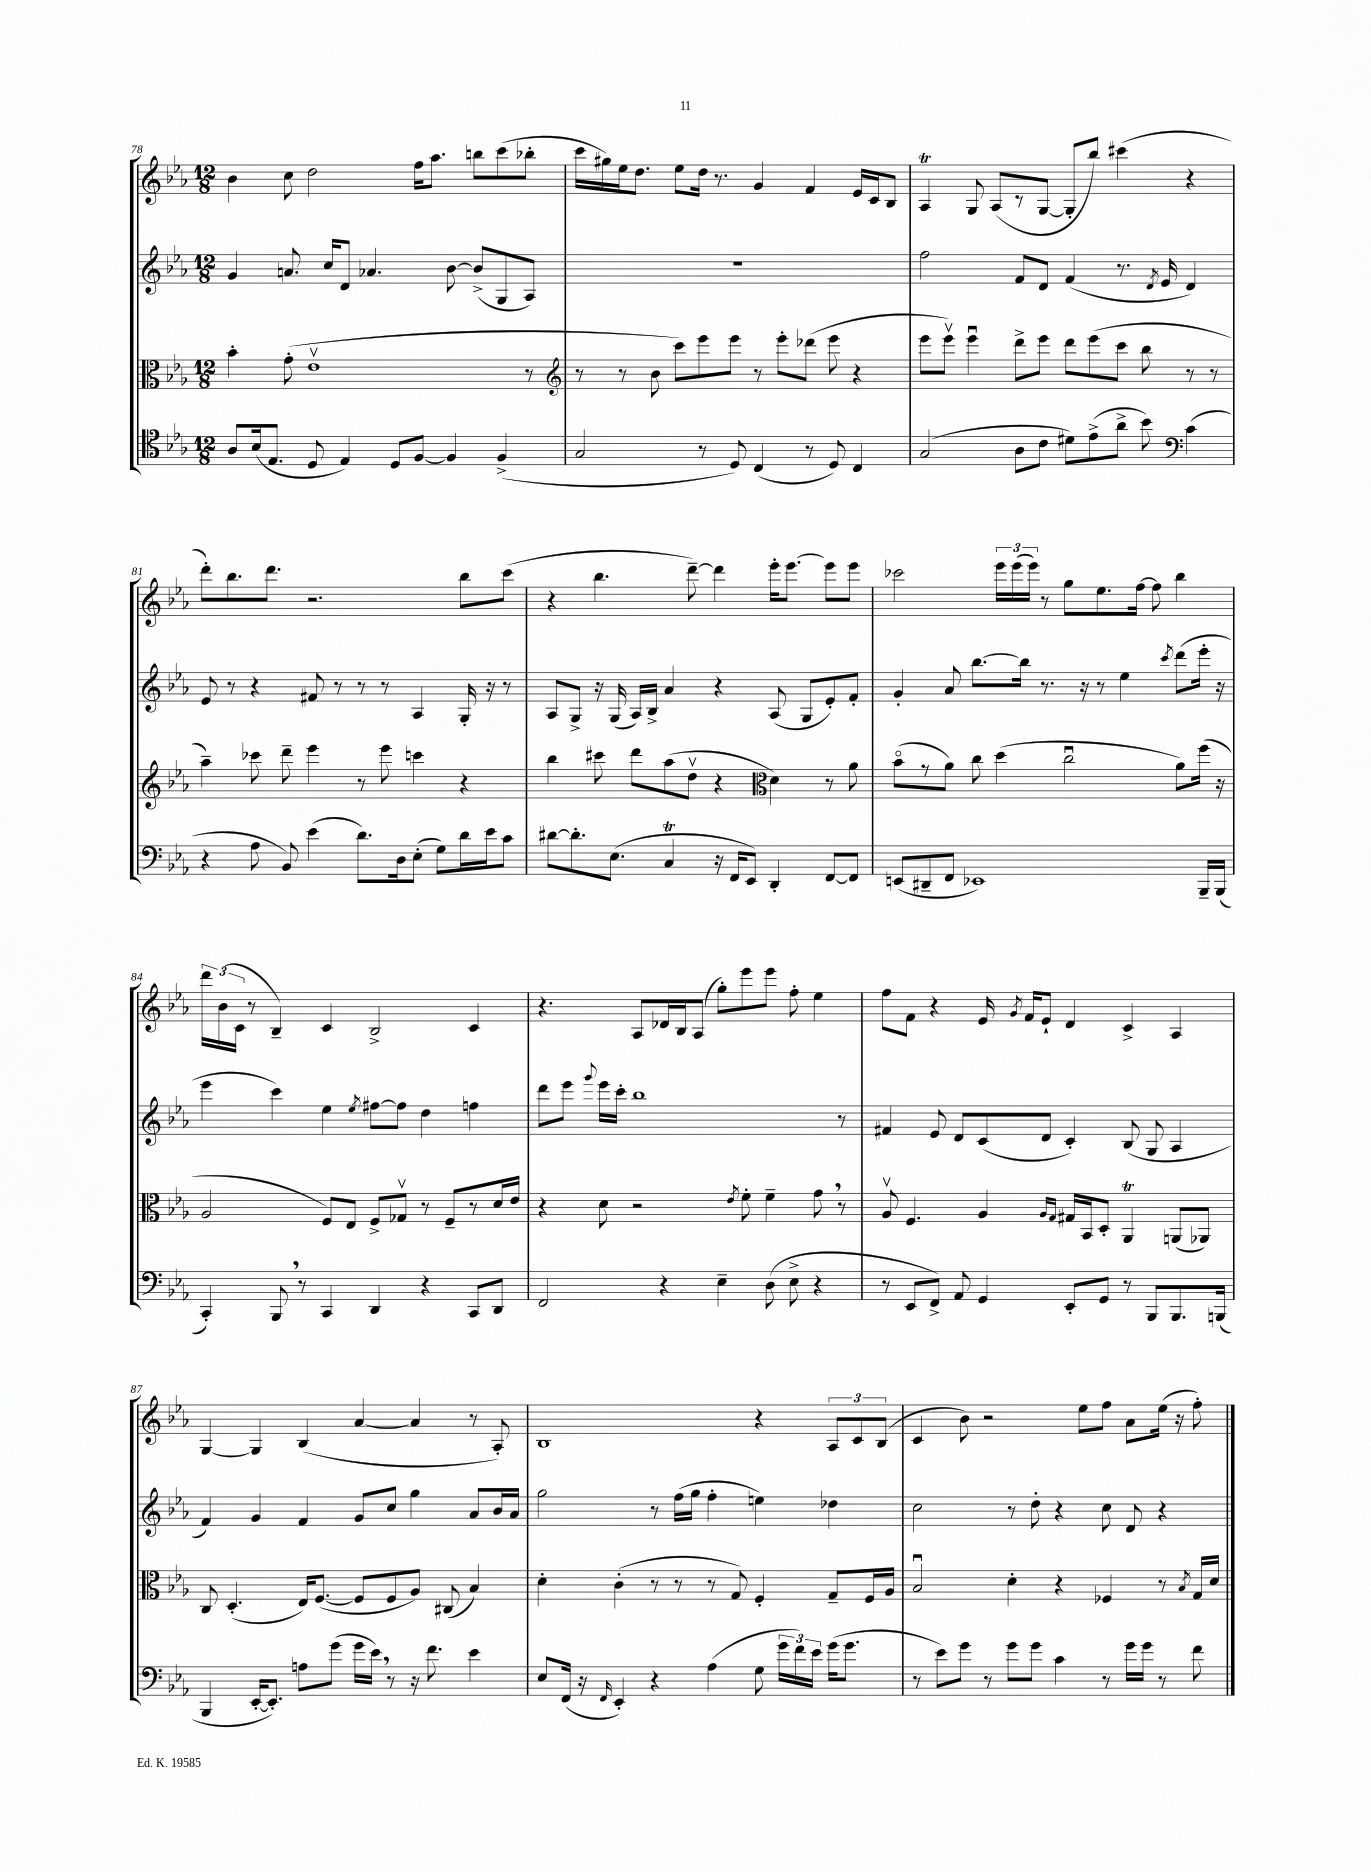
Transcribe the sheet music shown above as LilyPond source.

<<
\new StaffGroup <<
\new Staff = "s0" {
    \clef treble \key ees \major \numericTimeSignature \time 12/8
    \autoBeamOff bes'4 c''8 d''2 f''16[ aes''8.] b''8[ c'''8( bes''8]-. |
    c'''16[ gis''16) ees''16 d''8.] ees''8[ d''16] r8. g'4 f'4 ees'16[ c'16 bes8] |
    aes4\trill g8 aes8[( r8 g8]~ g8[-. bes''8]) cis'''4( r4 |
    d'''8[-.) bes''8. d'''8.] r2. bes''8[ c'''8]( |
    r4 bes''4. d'''8~--) d'''4 ees'''16[-. ees'''8.]~ ees'''8[ ees'''8] |
    ces'''2 \tuplet 3/2 { ees'''16[ ees'''16( ees'''16]) } r8 g''8[ ees''8. f''16]~ f''8 bes''4 |
    \tuplet 3/2 { d'''16[ bes'16( c'16] } r8 bes4--) c'4 bes2-> c'4 |
    r4. aes8[ des'16 bes16 aes8]( g''8[-.) ees'''8 ees'''8] f''8-. ees''4 |
    f''8[ f'8] r4 ees'16 \acciaccatura { g'8 } f'16[ ees'8]-! d'4 c'4-> aes4 |
    g4~ g4 bes4( aes'4~ aes'4 r8 aes8-.) |
    bes1 r4 \tuplet 3/2 { aes8[ c'8 bes8]( } |
    c'4 bes'8) r2 ees''8[ f''8] aes'8[ ees''16]( r16 f''8-.) \bar "|." |
}
\new Staff = "s1" {
    \clef treble \key ees \major \numericTimeSignature \time 12/8
    \autoBeamOff g'4 a'8. c''16[ d'8] aes'4. bes'8~ bes'8[->( g8 aes8]) |
    R1. |
    f''2 f'8[ d'8] f'4( r8. \acciaccatura { d'8 } ees'16 d'4) |
    ees'8 r8 r4 fis'8 r8 r8 r8 aes4 g16-. r16 r8 |
    aes8[ g8]-> r16 g16( aes16[) bes16]-> aes'4 r4 aes8( g8[ ees'8-.) f'8]-. |
    g'4-. aes'8 bes''8.[~ bes''16] r8. r16 r8 ees''4 \acciaccatura { c'''8 } d'''8[( ees'''16]-. r16 |
    ees'''4 c'''4) ees''4 \acciaccatura { ees''8 } fis''8[~ fis''8] d''4 f''4 |
    d'''8[ ees'''8] \appoggiatura { g'''8 } ees'''16[ c'''16]-. bes''1 r8 |
    fis'4 ees'8 d'8[ c'8( d'8] c'4-.) bes8( g8 aes4 |
    f'4) g'4 f'4 g'8[ c''8] g''4 aes'8[ bes'16 aes'16] |
    g''2 r8 f''16[( g''16] f''4-. e''4) des''4 |
    c''2 r8 d''8-. r4 c''8 d'8 r4 \bar "|." |
}
\new Staff = "s2" {
    \clef alto \key ees \major \numericTimeSignature \time 12/8
    \autoBeamOff bes'4-. g'8-.( ees'1\upbow r8 |
    \clef treble r8 r8 bes'8 c'''8[) ees'''8 ees'''8] r8 ees'''8[-. des'''8]( ees'''8 r4 |
    ees'''8[ ees'''8]\upbow) ees'''4\downbow d'''8[-> ees'''8] d'''8[ ees'''8( c'''8] bes''8 r8 r8 |
    aes''4--) ces'''8 d'''8-- ees'''4 r8 ees'''8 c'''4 r4 |
    bes''4 cis'''8 d'''8[ aes''8( d''8]\upbow r4 \clef alto d'4) r8 aes'8 |
    bes'8[\flageolet( r8 aes'8]) c''8 d''4( c''2\downbow aes'8[) f''16]( r16 |
    aes2 f8[) ees8] f8[-> ges8]\upbow r8 f8[-- r8 d'16 ees'16] |
    r4 d'8 r2 \acciaccatura { ees'8 } f'8-. f'4-- g'8 \breathe r8 |
    aes8\upbow f4. aes4 \grace { aes16[ g16] } gis16[ bes,16 d8]-. aes,4\trill a,8[( aes,8]) |
    c8 d4.-.( ees16[) f8.]~( f8[ f8 aes8]) cis8( bes4) |
    d'4-. c'4-.( r8 r8 r8 g8) f4-. g8[-- f16 aes16] |
    bes2\downbow d'4-. r4 fes4 r8 \acciaccatura { bes8 } g16[ d'16] \bar "|." |
}
\new Staff = "s3" {
    \clef tenor \key ees \major \numericTimeSignature \time 12/8
    \autoBeamOff aes8[ bes16( ees8.] d8 ees4) d8[ f8]~ f4 f4->( |
    g2 r8 d8) c4( r8 d8) c4 |
    g2( aes8[ c'8] dis'8[) ees'8->( aes'8]-> bes'8) \clef bass c'4( |
    r4 aes8 bes,8) ees'4( d'8.[) d16 ees8]-.( g8[) d'16 ees'16 c'8] |
    dis'8[~ dis'8.-. ees8.]( c4\trill r16 f,16[ ees,8]) d,4-. f,8[~ f,8] |
    e,8[( dis,8-- f,8] ees,1) bes,,16[-- bes,,16]( |
    c,4-.) bes,,8 \breathe r8 c,4 d,4 r4 c,8[ d,8] |
    f,2 r4 ees4-- d8( ees8-> r4 |
    r8 ees,8[ f,8]->) aes,8 g,4 ees,8[-. g,8] r8 bes,,8[ bes,,8. b,,16]( |
    bes,,4 ees,16[~-. ees,8.]-.) a8[ g'8]( g'16[ ees'16]) \breathe r8 r16 f'8. ees'4 |
    ees8[ f,16]( r16 \grace { f,16 } ees,4-.) r4 aes4( g8 \tuplet 3/2 { g'16[ f'16) ees'16] } g'16[( g'8.] |
    r8 ees'8[) g'8] r8 g'8[ g'8] c'4 r8 g'16[ g'16] r8 f'8 \bar "|." |
}
>>
>>
\layout { \context { \Score currentBarNumber = #78 } }
